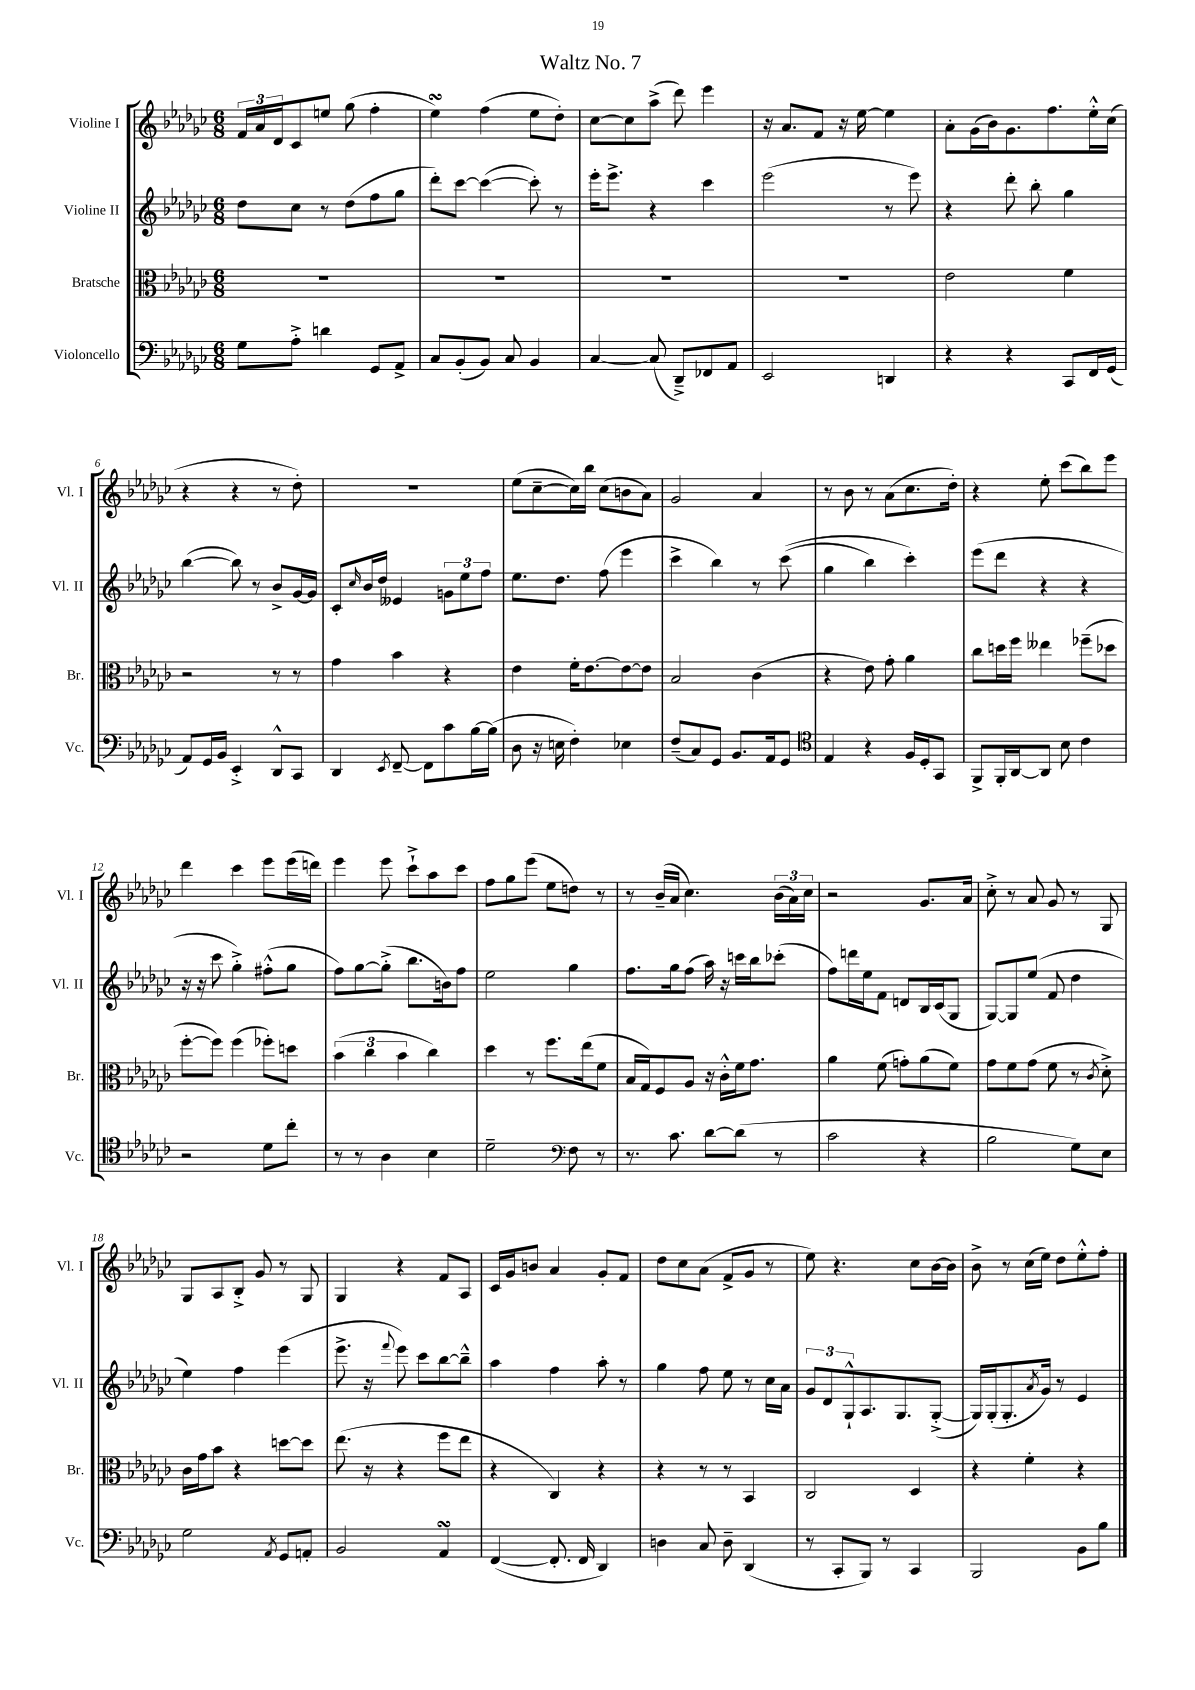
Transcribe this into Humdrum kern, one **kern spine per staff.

**kern	**kern	**kern	**kern
*part4	*part3	*part2	*part1
*staff4	*staff3	*staff2	*staff1
*I"Violoncello	*I"Bratsche	*I"Violine II	*I"Violine I
*I'Vc.	*I'Br.	*I'Vl. II	*I'Vl. I
*clefF4	*clefC3	*clefG2	*clefG2
*k[b-e-a-d-g-c-]	*k[b-e-a-d-g-c-]	*k[b-e-a-d-g-c-]	*k[b-e-a-d-g-c-]
*M6/8	*M6/8	*M6/8	*M6/8
=1	=1	=1	=1
8G-\L	2.r	8dd-\L	24f/LL
.	.	.	24a-/
.	.	.	24d-/J
8A-'^\J	.	8cc-\J	8c-/
4dn\	.	8r	8een/J
.	.	(8dd-\L	(8gg-\
8GG-/L	.	8ff\	4ff'\
8AA-^/J	.	8gg-\J	.
=2	=2	=2	=2
8C-/L	2.r	8ddd-'\L)	4ee-sSSS\)
(8BB-'/	.	[8ccc-\J	.
8BB-/J)	.	(4ccc-\_	(4ff\
8C-/	.	.	.
4BB-/	.	8ccc-'\])	8ee-\L
.	.	8r	8dd-'\J)
=3	=3	=3	=3
[4C-/	2.r	16eee-'\KL	[8cc-\L
.	.	8.eee-^\J	.
.	.	.	8cc-\]
(8C-/]	.	4r	(8aa-^\J
8DD-~^/L)	.	.	8ddd-\)
8FF-X/	.	4ccc-\	4eee-\
8AA-/J	.	.	.
=4	=4	=4	=4
2EE-/	2.r	(2eee-\	16r
.	.	.	8.a-/L
.	.	.	8f/J
.	.	.	16r
.	.	.	[16ee-\
4DDn/	.	8r	4ee-\]
.	.	8eee-\)	.
=5	=5	=5	=5
4r	2e-\	4r	8a-'\L
.	.	.	(16g-\L
.	.	.	16b-\J)
4r	.	8ddd-'\	8.g-\
.	.	8bb-'\	.
.	.	.	8.ff\
8CC-/L	4f\	4gg-\	.
16FF/L	.	.	16ee-'^^\L
(16GG-/JJ	.	.	(16cc-\JJ
!!LO:LB:g=z
=6	=6	=6	=6
8AA-/L)	2r	([4bb-\	4r
16GG-/L	.	.	.
16BB-/JJ	.	.	.
4EE-'^/	.	8bb-\])	4r
.	.	8r	.
8DD-^^/L	8r	8b-^/L	8r
8CC-/J	8r	[16g-/L	8dd-'\)
.	.	16g-/JJ]	.
=7	=7	=7	=7
4DD-/	4g-\	8c-'/L	2.r
.	.	16qqcc-/	.
.	.	16b-/L	.
.	.	16dd-/JJ	.
8qEE-/	.	.	.
[8FF~/	4b-\	4e--X/	.
8FF\L]	.	.	.
8c-\	4r	12gn\L	.
.	.	12ee-\	.
[16B-\L	.	.	.
.	.	12ff\J	.
(16B-\JJ]	.	.	.
=8	=8	=8	=8
8D-\	4e-\	8.ee-\L	(8ee-\L
16r	.	.	[8cc-~\
16En\	.	8.dd-\J	.
4F'\)	16f'\KL	.	16cc-\L])
.	[8.e-\	.	16bb-\JJ
.	.	(8ff\	(8cc-\L
4E-X\	8e-\_	4eee-\	8bn\
.	8e-\J]	.	8a-\J)
=9	=9	=9	=9
(8F~/L	2B-/	4ccc-^\	2g-/
8C-/)	.	.	.
8GG-/J	.	4bb-\)	.
8.BB-/L	.	.	.
.	(4c-\	8r	4a-/
16AA-/k	.	.	.
8GG-/J	.	((8ccc-\	.
=10	=10	=10	=10
*clefC4	*	*	*
4E-/	4r	4gg-\	8r
.	.	.	8b-\
4r	8e-\)	4bb-\)	8r
.	8g-'\	.	(8a-\L
16F/LL	4a-\	4ccc-'\)	8.cc-\
16D-'/J	.	.	.
8GG-/J	.	.	.
.	.	.	16dd-'\Jk)
=11	=11	=11	=11
8FF^/L	8cc-\L	(8eee-\L	4r
16FF'/L	16ddn\L	8ddd-\J	.
[16AA-/J	16ff\JJ	.	.
8AA-/J]	4ee--X\	4r	8ee-'\
8B-\	.	.	(8ccc-\L
4c-\	(8ff-X~\L	4r	8bb-\)
.	8dd-X\J	.	8eee-\J
!!LO:LB:g=z
=12	=12	=12	=12
2r	[8ff'\L	16r	4ddd-\
.	.	16r	.
.	8ff\J])	8ccc-\	.
.	(4ff\	4gg-'^\)	4ccc-\
8d-\L	8ff-X'\L)	(8ff#X'^^\L	8eee-\L
8cc-'\J	8ddn\J	8gg-\J	(16eee-\L
.	.	.	16dddn\JJ)
=13	=13	=13	=13
8r	(6b-\	8ff\L)	4eee-\
8r	.	[8gg-\	.
.	6cc-\	.	.
4A-\	.	(8gg-'^\J]	8eee-\
.	6b-\	.	.
.	.	8.bb-\L	8ccc-`^\L
4B-\	4cc-\)	.	8aa-\
.	.	16bn\k)	.
.	.	8ff\J	8ccc-\J
=14	=14	=14	=14
2d-~\	4dd-\	2ee-\	8ff\L
.	.	.	8gg-\
.	8r	.	(8eee-\J
.	8.ff\L	.	8ee-\L
*clefF4	*	*	*
8F\	.	4gg-\	8ddn\J)
.	(16ee-\k	.	.
8r	8f\J	.	8r
=15	=15	=15	=15
8.r	16B-/LL	8.ff\L	8r
.	16G-/J)	.	.
.	8F/	.	(16b-~/LL
8.c-\	.	16gg-\k	16a-/JJ
.	8A-/J	(8ff\J	4.cc-\)
[8d-\L	16r	16aa-\)	.
.	16c-'^^\LL	16r	.
(8d-\J]	16f\J	16cccn\LL	.
.	8.g-\J	16bb-\J	.
8r	.	(8ccc-X'\J	(24b-\LL
.	.	.	24a-\)
.	.	.	24cc-\JJ
=16	=16	=16	=16
2c-\	4a-\	8ff\L)	2r
.	.	16dddn\L	.
.	.	16ee-\J	.
.	(8f\	8f\J	.
.	8gn'\L)	8dn/L	.
4r	(8a-\	16B-/L	8.g-/L
.	.	(16c-/J	.
.	8f\J)	8G-/J	.
.	.	.	16a-/Jk
=17	=17	=17	=17
2B-\	8g-\L	[8G-/L)	8cc-'^\
.	8f\	8G-/]	8r
.	(8g-\J	(8ee-/J	8a-/
.	8f\	8f/	8g-/
8G-\L)	8r	4dd-\	8r
.	8qc-/	.	.
8E-\J	8d-'^\)	.	8G-/
!!LO:LB:g=z
=18	=18	=18	=18
2G-\	16c-\LL	4ee-\)	8G-/L
.	16g-\J	.	.
.	8b-\J	.	8A-/
.	4r	4ff\	8B-'^/J
.	.	.	8g-/
8qAA-/	.	.	.
8GG-/L	[8ddn\L	(4eee-\	8r
8AAn'/J	8dd\J]	.	8G-/
=19	=19	=19	=19
2BB-/	(8.ee-\	8.eee-^\	4G-/
.	16r	16r	.
.	.	8qqfff/	.
.	4r	8eee-\)	4r
.	.	8ccc-\L	.
4AA-sSSS/	8ff\L	[8bb-\	8f/L
.	8ee-\J	8bb-~^^\J]	8A-/J
=20	=20	=20	=20
([4FF/	4r	4aa-\	16c-/LL
.	.	.	16g-/J
.	.	.	8bn/J
8.FF'/]	4C-/)	4ff\	4a-/
16FF/	.	.	.
4DD-/)	4r	8aa-'\	8g-'/L
.	.	8r	8f/J
=21	=21	=21	=21
4Dn\	4r	4gg-\	8dd-\L
.	.	.	8cc-\
8C-/	8r	8ff\	(8a-\J
8D~\	8r	8ee-\	8f^/L
(4DD-/	4BB-/	8r	8g-/J
.	.	16cc-\LL	8r
.	.	16a-\JJ	.
=22	=22	=22	=22
8r	2C-/	12g-/L	8ee-\)
.	.	12d-/	.
8CC-'/L	.	.	4.r
.	.	12G-`^^/	.
8BBB-/J)	.	8.A-/	.
8r	.	.	.
.	.	8.G-/	.
4CC-/	4D-/	.	8cc-\L
.	.	([8G-'^/J	[16b-\L
.	.	.	16b-\JJ]
=23	=23	=23	=23
2BBB-/	4r	16G-/LL])	8b-^\
.	.	(16G-'/J	.
.	.	8.G-'/	8r
.	4f'\	.	(16cc-\LL
.	.	8qa-/	.
.	.	16g-/Jk)	16ee-\JJ)
.	.	8r	8dd-\L
8BB-\L	4r	4e-/	8ee-'^^\
8B-\J	.	.	8ff'\J
==	==	==	==
*-	*-	*-	*-
